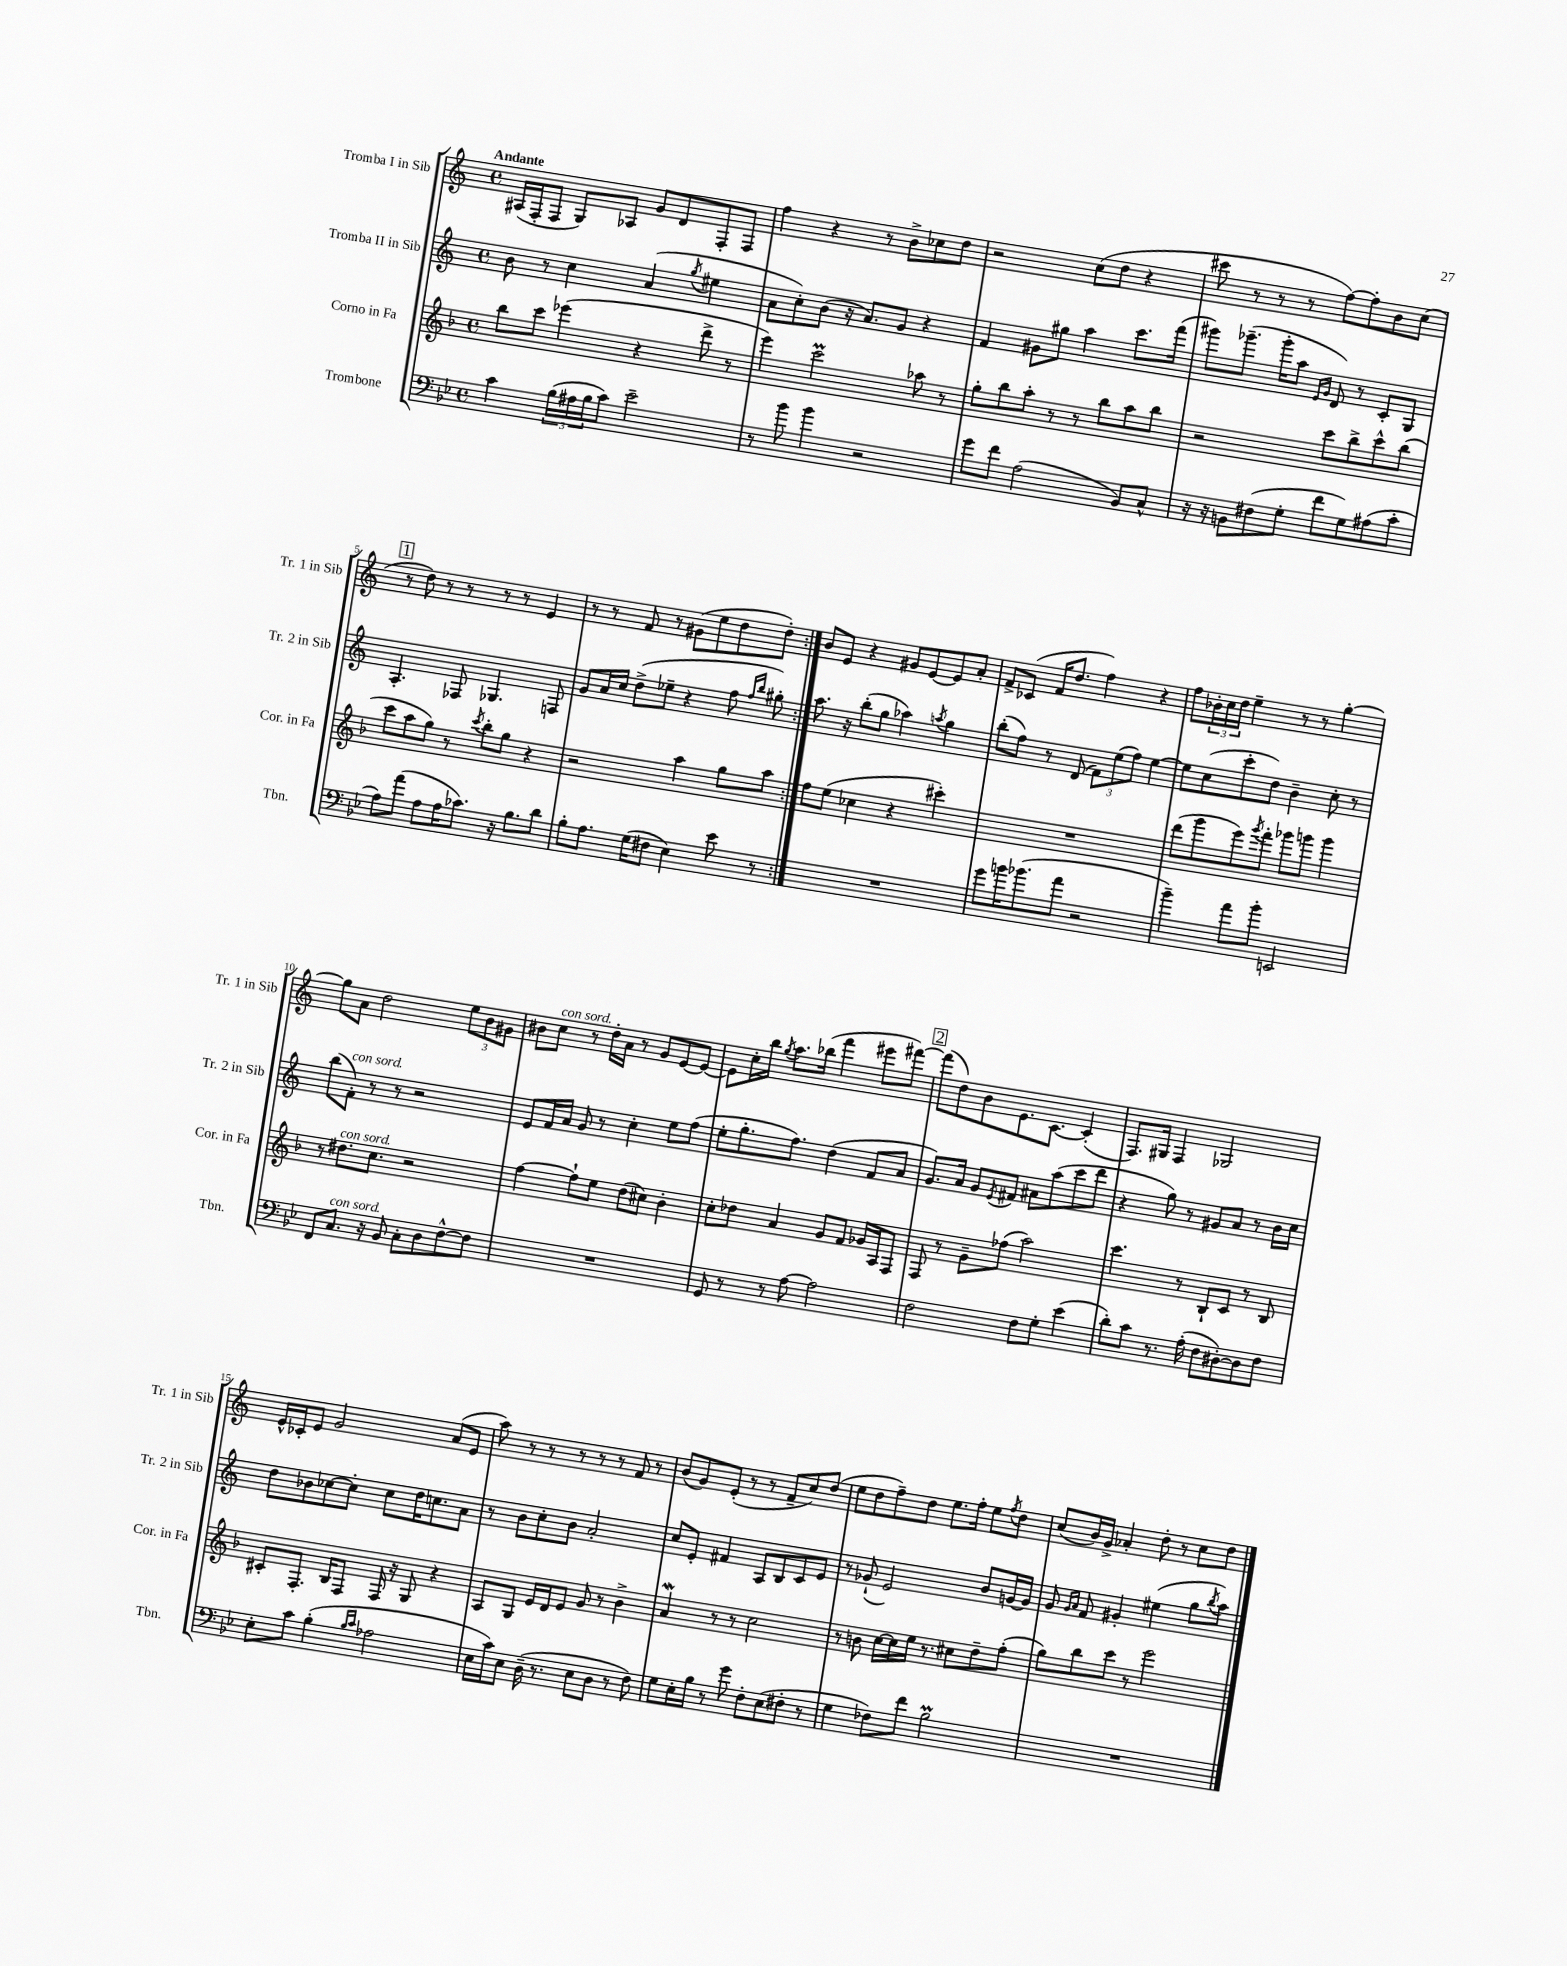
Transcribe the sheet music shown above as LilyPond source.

<<
\new StaffGroup <<
\new Staff = "s0" \with { instrumentName = "Tromba I in Sib" shortInstrumentName = "Tr. 1 in Sib" } {
    \clef treble \key c \major \defaultTimeSignature \time 4/4 \tempo "Andante"
    \repeat volta 2 { ais16( f16-. f8 g8) aes8 g'8 d'8 f8-. f8 |
    f''4 r4 r8 b'8-> ces''8 d''8 |
    r2 c''8( d''8 r4 |
    cis'''8 r8 r8 r8 f''8~) f''8-. b'8 c''8( |
    \mark \markup { \box "1" } r8 d''8) r8 r8 r8 r8 e'4 |
    r8 r8 f'8 r8 gis'8( e''8 d''8 d''8-.) | }
    b'8 e'8 r4 gis'8 e'8~ e'8 a'8-. |
    f'8-> ces'8( f'16 d''8. f''4) r4 |
    f''8 \tuplet 3/2 { bes'16-. c''16 d''16 } e''4-- r8 r8 g''4~-. |
    g''8 a'8 d''2 \tuplet 3/2 { e''8 b'8 gis'8 } |
    bis'8 c''8^\markup { \italic "con sord." } r8 d''16-. a'16 r8 g'8 e'8~ e'8~ |
    e'8 c''16-. b''16 \acciaccatura { g''8 } a''8. bes''16( f'''4 eis'''8 fis'''8~) |
    \mark \markup { \box "2" } fis'''8( d''8) b'8 e'8. c'8.~ c'4-.( |
    f8.) gis16 f4 ges2 |
    e'16-^ ces'16-. e'8 g'2 a'8( e'8 |
    a''8) r8 r8 r8 r8 r8 f'8 r8 |
    b'8( g'8) e'8-.( r8 r8 f'8-- c''8) d''8( |
    e''8 d''8 f''8--) d''8 e''8. f''16-. e''8 \acciaccatura { f''8 } d''8 |
    c''8( b'16) g'16-> aes'4-. d''8-. r8 c''8 d''8 \bar "|." |
}
\new Staff = "s1" \with { instrumentName = "Tromba II in Sib" shortInstrumentName = "Tr. 2 in Sib" } {
    \clef treble \key c \major \defaultTimeSignature \time 4/4
    \repeat volta 2 { b'8 r8 c''4 a'4( \acciaccatura { g''8 } eis''4 |
    a'8 c''8-.) b'8( r16 a'8.) g'8 r4 |
    f'4 gis'8 gis''8 a''4 c'''8. f'''16( |
    gis'''8) ges'''8.--( ges'''16-. a''8 \grace { e'16 g'16 } d'8) r8 c'8-. g8 |
    \mark \markup { \box "1" } a4.-. fes8 ges4. f8 |
    g'8 a'16 c''16 d''8->( ees''8-- r4 f''8 \grace { f''16 b''16 } gis''8-.) | }
    a''8. r16 b''8-.( g''8 aes''4) \acciaccatura { a''8 } g''4 |
    b''8-.( f''8) r8 d'8( \tuplet 3/2 { f'8) e''8( f''8) } e''4~ |
    e''8 c''8( c'''8-. d''8) b'4-- c''8-. r8 |
    b''8( f'8-.^\markup { \italic "con sord." }) r8 r8 r2 |
    e'8 f'16 a'16 g'8 r8 c''4-. e''8 f''8( |
    e''8-. g''8.-. f''8.) d''4( f'8 a'8 |
    \mark \markup { \box "2" } g'8.) a'16 g'8 \acciaccatura { e'8 } fis'8 ais'8 a''8( c'''8 d'''8 |
    r4 g''8) r8 gis'8 a'8 r8 b'16 c''16 |
    d''8 bes'8 ces''8~ ces''8-. ces''8 d''16 c''8. a'8 |
    r8 b'8 c''8-. b'8 a'2-. |
    c''8 e'8-. fis'4 a8 b8 c'8 e'8 |
    r8 ges'8-!( e'2) b'8 g'16~ g'16 |
    g'8 \grace { g'16 a'16 } f'8 gis'4-. eis''4( g''8 \acciaccatura { b''8 } a''8) \bar "|." |
}
\new Staff = "s2" \with { instrumentName = "Corno in Fa" shortInstrumentName = "Cor. in Fa" } {
    \clef treble \key f \major \defaultTimeSignature \time 4/4
    \repeat volta 2 { bes''8 c'''8 ees'''4( r4 d'''8-> r8 |
    e'''4) c'''2\prall aes''8 r8 |
    g''8-. bes''8 a''8-. r8 r8 bes''8 a''8 bes''8 |
    r2 c'''8 bes''8-> c'''8-^ bes''8( |
    \mark \markup { \box "1" } c'''8 a''8 g''8) r8 \acciaccatura { c'''8 } bes''8-. g''8 r4 |
    r2 a''4 g''8 a''8 | }
    f''8 e''8( ces''4 r4 cis'''4-.) |
    R1 |
    d'''8( g'''8 e'''8) \acciaccatura { g'''8 } f'''8-. ges'''8 g'''8 g'''4 |
    r8 dis''8.^\markup { \italic "con sord." } c''8. r2 |
    f''4~ f''8-! e''8 d''8( cis''8) bes'4-. |
    c''8-. des''8 a'4 g'8 f'8 ges'16 a16 f8 |
    \mark \markup { \box "2" } f8 r8 g'8-- fes''8( a''2) |
    c'''4. r8 bes8-! c'8 r8 bes8 |
    cis'8-. f8.-. bes16 f8 f16 r16 g8 r4 |
    a8 g8 e'16 d'16 e'8 g'8 r8 bes'4-> |
    a'4\mordent r8 r8 c''2 |
    r8 b'8 c''16~ c''16 e''16 r8. cis''8 d''8-- f''8-.( |
    g''8) bes''8 c'''8 r8 e'''2 \bar "|." |
}
\new Staff = "s3" \with { instrumentName = "Trombone" shortInstrumentName = "Tbn." } {
    \clef bass \key bes \major \defaultTimeSignature \time 4/4
    \repeat volta 2 { c'4 \tuplet 3/2 { bes16( ais16 bes16 } c'8) ees'2-- |
    r8 bes'8 bes'4 r2 |
    g'8 f'8 a2( bes,8) c8-^ |
    r16 r16 b,8 fis8( g8-. f'8 g8) ais8( c'8-. |
    \mark \markup { \box "1" } a8) a'8( a8 a16 ces'8.) r16 bes8. d'8 |
    bes8-. a8. g16( fis8 ees4) ees'8 r8 | }
    R1 |
    g'8 b'16 bes'8.( a'8 r2 |
    bes'4--) a'8 bes'8-. e,2 |
    f,8 c8.^\markup { \italic "con sord." } r16 bes,8 c8-. d8 f8~-^ f8 |
    R1 |
    g,8 r8 r8 a8~ a2 |
    \mark \markup { \box "2" } f2 f8 g8-. ees'4( |
    d'8-.) c'8 r8. a16-.( f8 dis8~-.) dis8 f8 |
    ees8-. c'8 bes4-.( \grace { bes16 c'16 } aes2 |
    ees16 c'16) ees8 d16--( r8. ees8 d8 r8 f8) |
    g8 ees16-. bes16 r8 g'8 f8-. ees8( fis8-. r8 |
    g4 fes8) f'8 bes2\prall |
    R1 \bar "|." |
}
>>
>>
